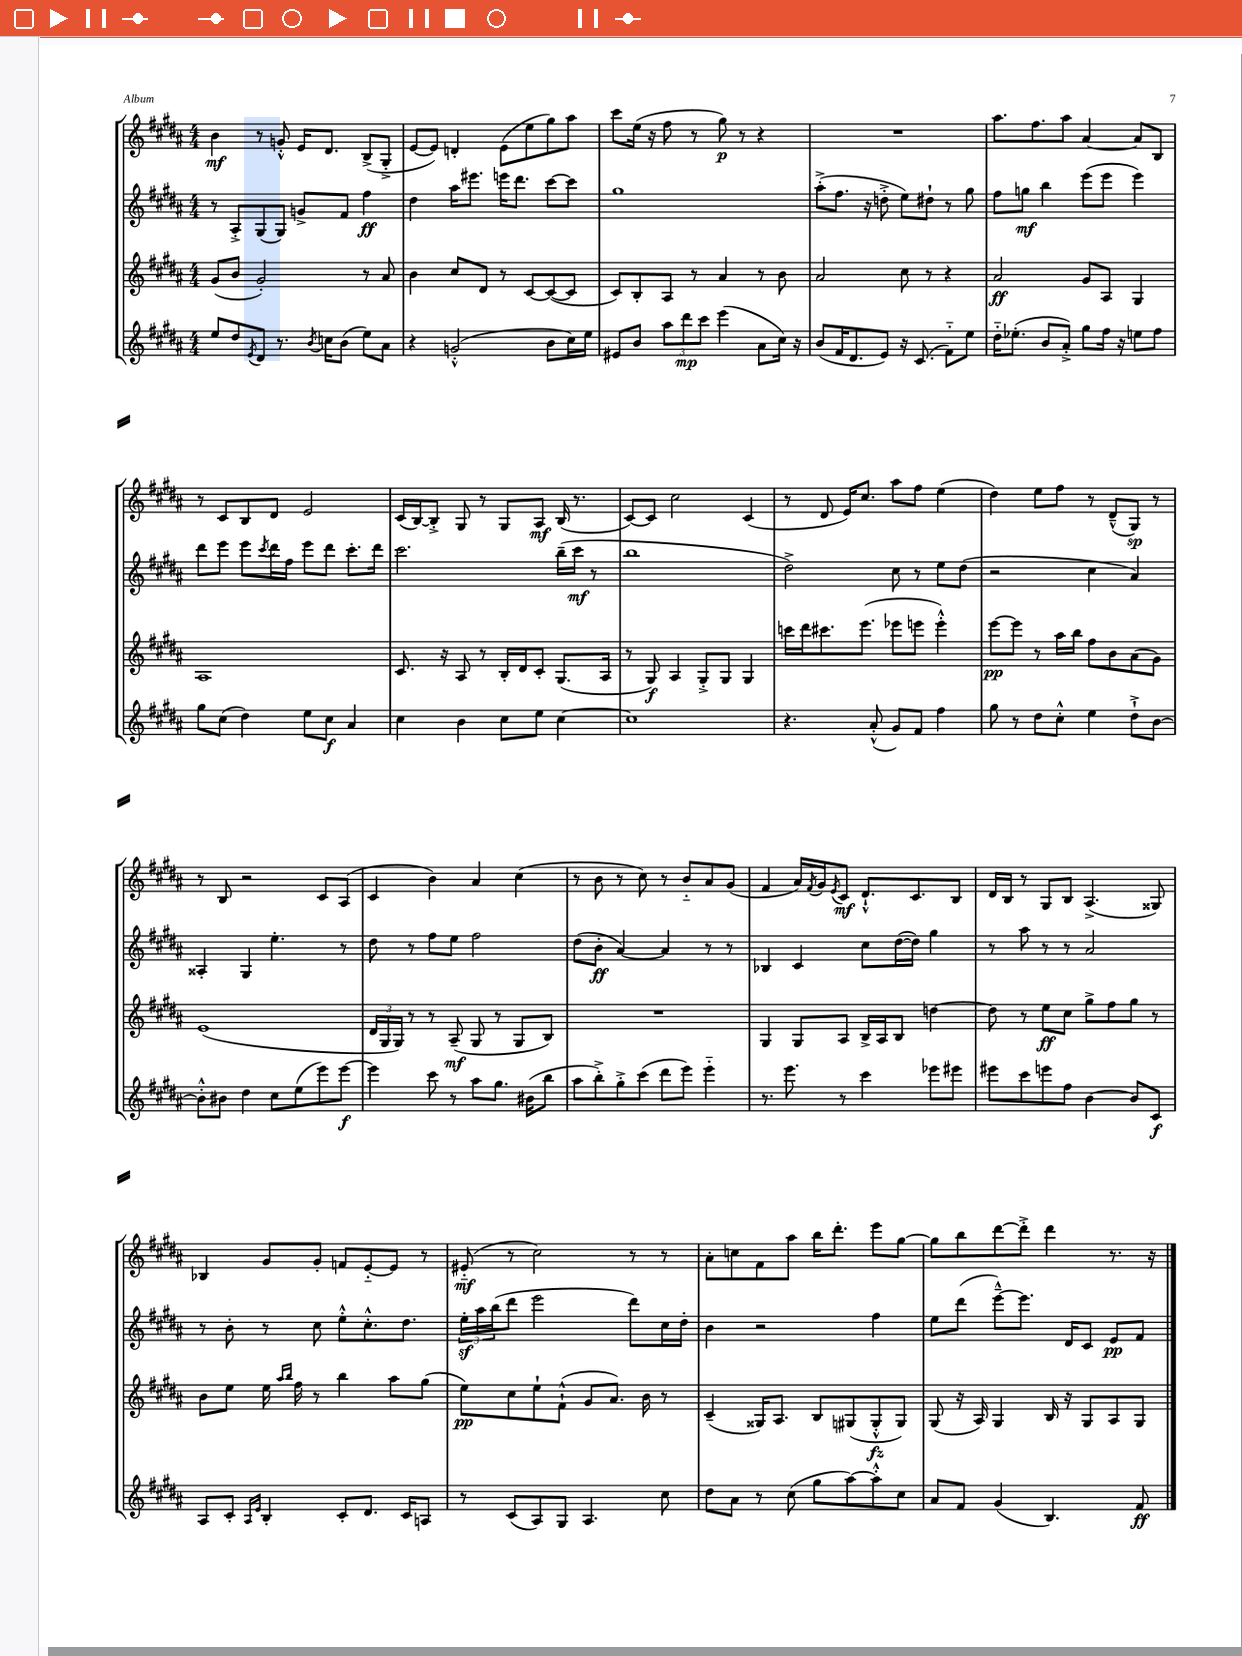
<<
\new StaffGroup <<
\new Staff = "s0" {
    \clef treble \key b \major \numericTimeSignature \time 4/4
    b'4\mf r8 g'8-.-^ e'16 dis'8. b8->( gis8-.-> |
    e'8~ e'8) d'4-. e'8( e''8 gis''8) ais''8 |
    cis'''8 e''16( r16 fis''8 r8 gis''8\p) r8 r4 |
    R1 |
    ais''8. fis''8. ais''8 ais'4~ ais'8 b8 |
    r8 cis'8 b8 dis'8 e'2 |
    cis'16( b16~) b8-.-> gis8 r8 gis8 ais8\mf b16( r8. |
    cis'8~) cis'8 cis''2 cis'4( |
    r8 dis'8 e'16) cis''8. ais''8 fis''8 e''4( |
    dis''4) e''8 fis''8 r8 dis'8---^( gis8\sp) r8 |
    r8 b8 r2 cis'8 ais8( |
    cis'4 b'4) ais'4 cis''4( |
    r8 b'8 r8 cis''8) r8 b'8-_ ais'8 gis'8( |
    fis'4 ais'16) \acciaccatura { fis'8 } gis'16 \acciaccatura { e'8 } cis'8\mf dis'8.-!-^ cis'8. b8 |
    dis'16 b16 r8 gis8 b8 ais4.->( gisis8) |
    bes4 gis'8 gis'8-. f'8 e'8~-_ e'8 r8 |
    eis'8-_\mf( r8 cis''2) r8 r8 |
    ais'8-. c''8 fis'8 ais''8 b''16 dis'''8.-. e'''8 gis''8~ |
    gis''8 b''8 dis'''8~ dis'''8-.-> dis'''4 r8. r16 \bar "|." |
}
\new Staff = "s1" {
    \clef treble \key b \major \numericTimeSignature \time 4/4
    r8 ais8-.-> gis8( gis8) g'8-> fis'8 fis''4\ff |
    dis''4 ais''16 eis'''8. e'''16 dis'''8. cis'''8~ cis'''8 |
    gis''1 |
    ais''8-.->( fis''8. r16 d''8-.-> e''8) dis''8-! r8 gis''8 |
    fis''8 g''8\mf b''4 e'''8( e'''8 e'''4) |
    dis'''8 e'''8 e'''8 \acciaccatura { cis'''8 } dis'''16 fis''16 e'''8 dis'''8 cis'''8.-. dis'''16 |
    cis'''2. b''16--( cis'''16\mf r8 |
    b''1 |
    dis''2->) cis''8 r8 e''8 dis''8( |
    r2 cis''4 ais'4) |
    aisis4-. gis4 e''4.-. r8 |
    dis''8 r8 fis''8 e''8 fis''2 |
    dis''8( b'8-.\ff ais'4~) ais'4 r8 r8 |
    bes4 cis'4 cis''8 dis''16~( dis''16) gis''4 |
    r8 ais''8 r8 r8 ais'2 |
    r8 b'8-. r8 cis''8 e''8-.-^ cis''8.-.-^ dis''8. |
    \tuplet 3/2 { e''16-.\sf ais''16 b''16( } dis'''8 e'''2 dis'''8) cis''16 dis''16-. |
    b'4 r2 fis''4 |
    e''8 dis'''8( e'''8~---^) e'''8. dis'16 cis'8 e'8\pp fis'8 \bar "|." |
}
\new Staff = "s2" {
    \clef treble \key b \major \numericTimeSignature \time 4/4
    gis'8( b'8 gis'2-.) r8 ais'8 |
    b'4 cis''8 dis'8 r8 cis'8~ cis'8~( cis'8 |
    cis'8) b8-. ais8 r8 ais'4 r8 b'8 |
    ais'2 cis''8 r8 r4 |
    ais'2\ff gis'8 ais8 gis4 |
    ais1 |
    cis'8. r16 ais8 r8 b16-. dis'16 cis'8-. gis8.( ais16 |
    r8 gis8\f) ais4 gis8-.-> gis8 gis4 |
    c'''16 dis'''16 cis'''8. e'''8.( ees'''8 e'''8 e'''4-.-^) |
    e'''8~\pp e'''8 r8 ais''16 b''16 fis''8 b'8 ais'8( gis'8) |
    e'1( |
    \tuplet 3/2 { dis'16 gis16 gis16) } r8 r8 ais8--\mf( gis8 r8 gis8 b8) |
    R1 |
    gis4 gis8 ais8 b16-> ais16 b8 d''4~ |
    d''8 r8 e''8\ff cis''8 gis''8-> fis''8 gis''8 r8 |
    b'8 e''8 e''16 \grace { ais''16 b''16 } fis''16 r8 b''4 ais''8 gis''8( |
    e''8\pp) cis''8 e''8-! fis'8-!-^( gis'8 ais'8.) b'16 r8 |
    cis'4--( gisis16) ais8. b8 gis8( gis8-.-^\fz gis8) |
    gis8( r16 ais16) gis4 b16 r16 gis8 ais8 gis8 \bar "|." |
}
\new Staff = "s3" {
    \clef treble \key b \major \numericTimeSignature \time 4/4
    e''8 dis''8 \acciaccatura { e'8 } dis'8 r8. \acciaccatura { b'8 } c''16 b'8( e''8) ais'8 |
    r4 g'2-.-^( b'8 cis''16) e''16 |
    eis'8 b'8 \tuplet 3/2 { ais''8 dis'''8\mp cis'''8 } e'''4( ais'8 cis''16) r16 |
    b'8( fis'16 dis'8. e'8) r16 cis'8.( fis'8-_) e''8 |
    dis''16-_ ees''8.-.( b'8 ais'8-.->) gis''8 fis''16 r16 e''8 fis''8 |
    gis''8 cis''8( dis''4) e''8 cis''8\f ais'4 |
    cis''4 b'4 cis''8 e''8 cis''4~ |
    cis''1 |
    r4. ais'8-.-^( gis'8) fis'8 fis''4 |
    gis''8 r8 dis''8 cis''8-.-^ e''4 dis''8-!-> b'8~ |
    b'8-.-^ bis'8 dis''4 cis''8 e''8( e'''8) e'''8~\f |
    e'''4 cis'''8 r8 ais''8 gis''8. bis'16( b''8 |
    ais''8 b''8-.->) gis''8-.-> cis'''8( dis'''8 e'''8) e'''4-_ |
    r8. e'''8. r8 cis'''4 ees'''8 eis'''8 |
    eis'''8 cis'''8 e'''8 fis''8 b'4~ b'8 cis'8\f |
    ais8 cis'8-. \grace { ais16 e'16 } b4-. cis'8-. dis'8. cis'16 a8 |
    r8 cis'8( ais8) gis8 ais4. cis''8 |
    dis''8 ais'8 r8 cis''8( gis''8 ais''8~) ais''8-.-^ cis''8 |
    ais'8 fis'8 gis'4( b4.) fis'8\ff \bar "|." |
}
>>
>>
